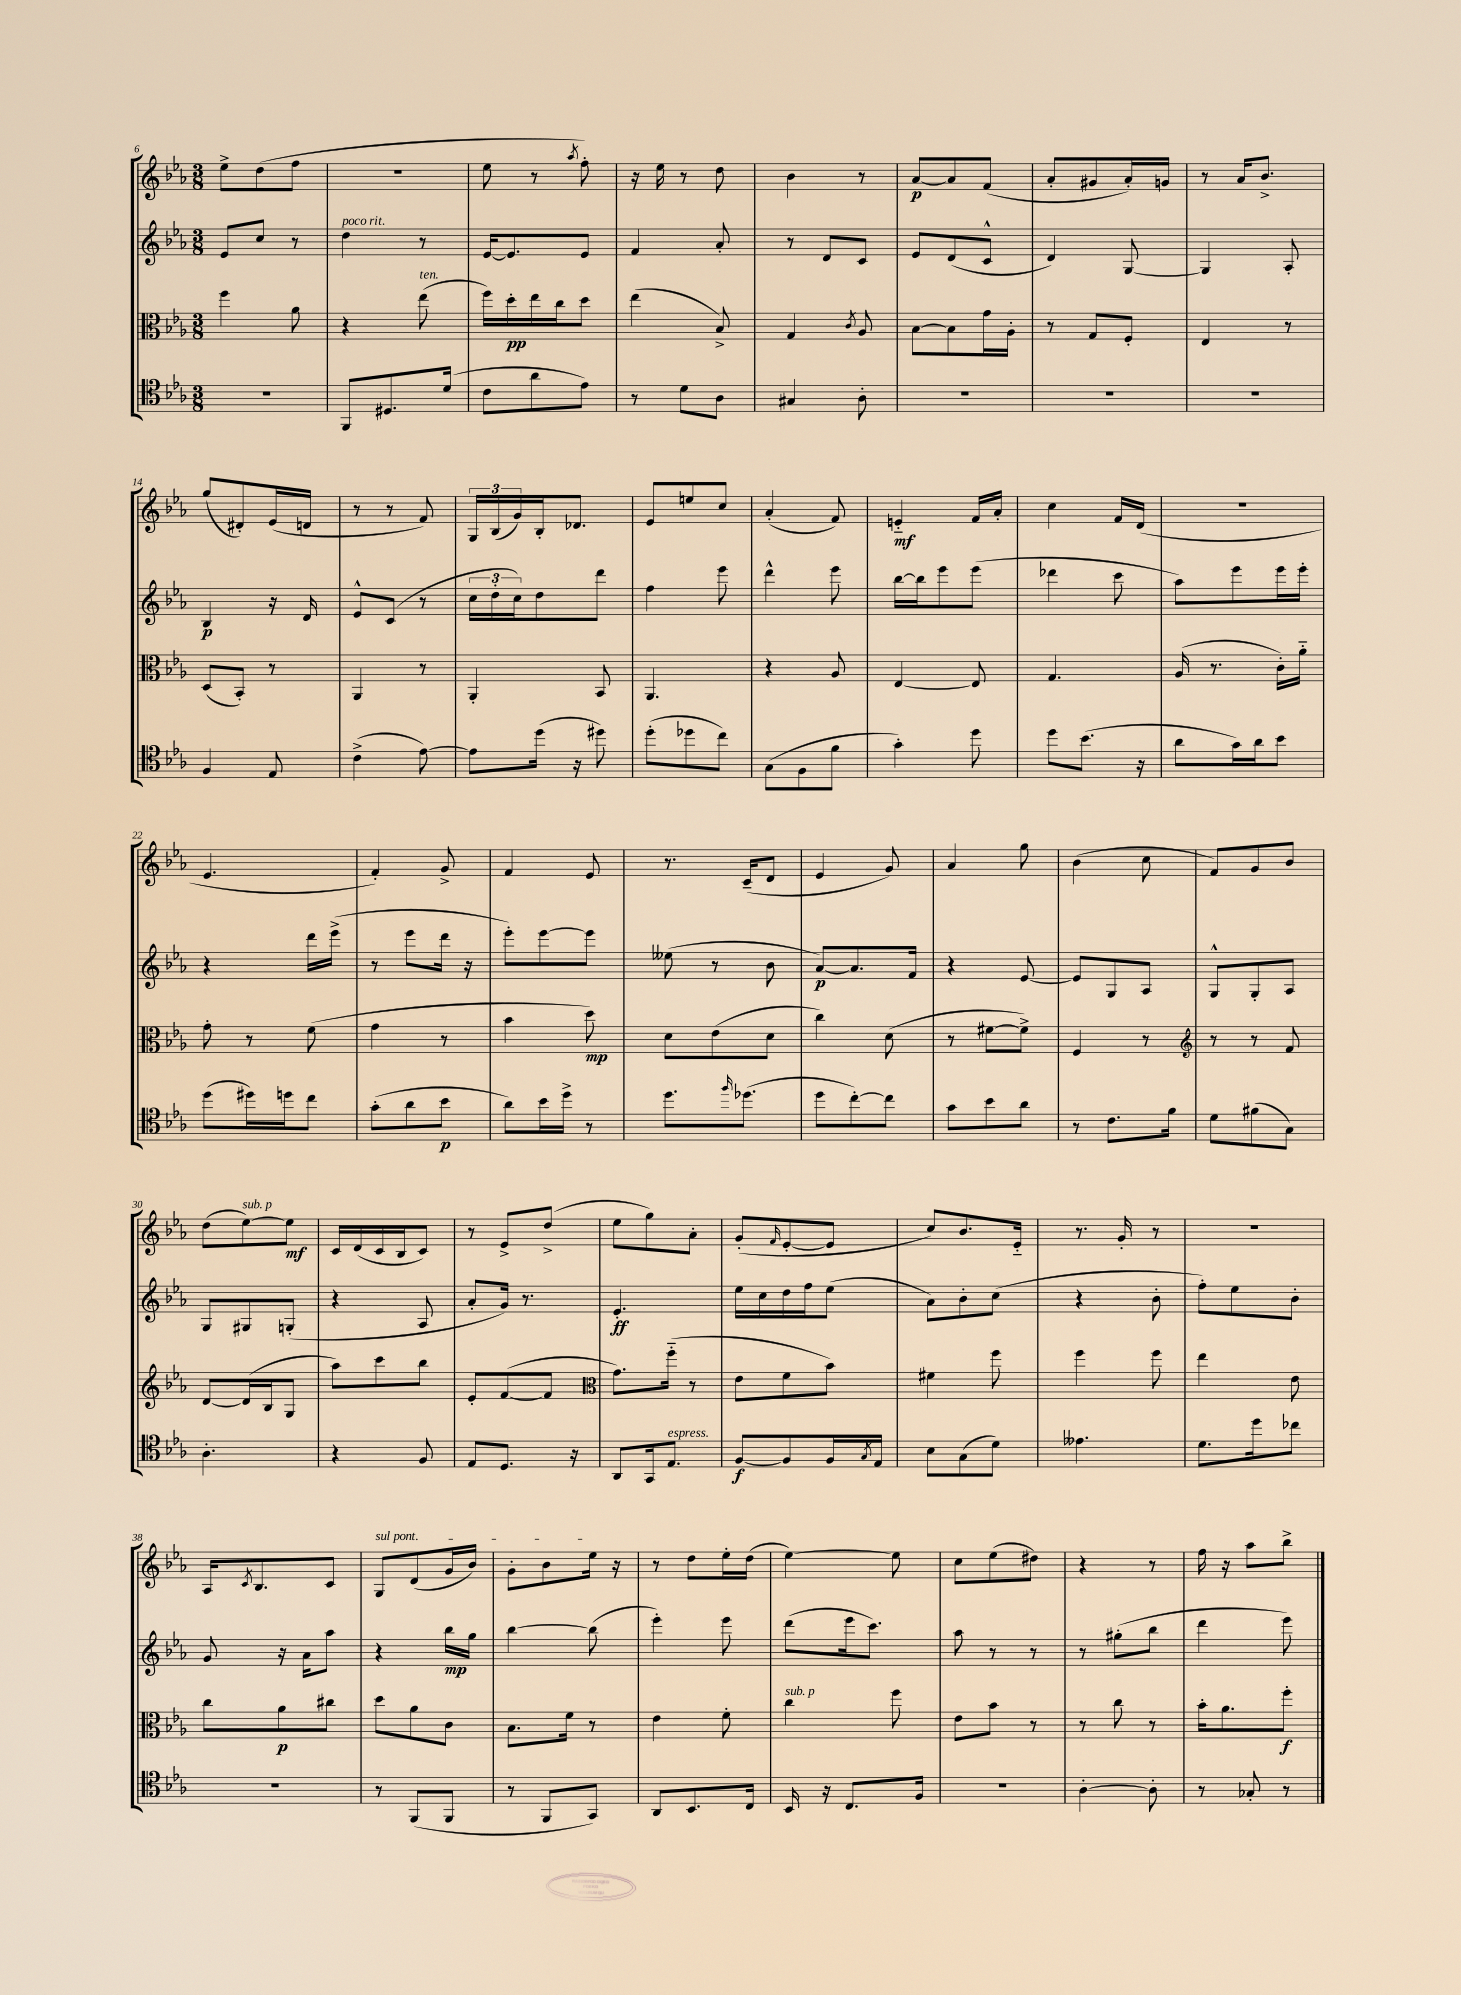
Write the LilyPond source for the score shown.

<<
\new StaffGroup <<
\new Staff = "s0" {
    \clef treble \key ees \major \numericTimeSignature \time 3/8
    ees''8-> d''8( f''8 |
    R4. |
    ees''8 r8 \acciaccatura { aes''8 } f''8-.) |
    r16 ees''16 r8 d''8 |
    bes'4 r8 |
    aes'8~\p aes'8 f'8( |
    aes'8-. gis'8 aes'16-.) g'16 |
    r8 aes'16 bes'8.-> |
    g''8( dis'8-.) ees'16( d'16 |
    r8 r8 f'8) |
    \tuplet 3/2 { g16 bes16( g'16) } bes16-. des'8. |
    ees'8 e''8 c''8 |
    aes'4-.( f'8) |
    e'4-_\mf f'16 aes'16-. |
    c''4 f'16 d'16( |
    R4. |
    ees'4. |
    f'4-.) g'8-> |
    f'4 ees'8 |
    r8. c'16--( d'8 |
    ees'4 g'8) |
    aes'4 g''8 |
    bes'4( c''8 |
    f'8) g'8 bes'8 |
    d''8( ees''8~^\markup { \italic "sub. p" }) ees''8\mf |
    c'16 d'16( c'16 bes16 c'8) |
    r8 ees'8-> d''8->( |
    ees''8 g''8) aes'8-. |
    g'8-.( \grace { f'16 } ees'8~-. ees'8 |
    c''8) bes'8. ees'16-_ |
    r8. g'16-. r8 |
    R4. |
    aes16 \acciaccatura { c'8 } bes8. c'8 |
    \once \override TextSpanner.bound-details.left.text = \markup { \italic "sul pont." } g8\startTextSpan d'8( g'16 bes'16) |
    g'8-. bes'8 ees''16\stopTextSpan r16 |
    r8 d''8 ees''16-. d''16( |
    ees''4~) ees''8 |
    c''8 ees''8( dis''8) |
    r4 r8 |
    f''16 r16 aes''8 bes''8-> \bar "|." |
}
\new Staff = "s1" {
    \clef treble \key ees \major \numericTimeSignature \time 3/8
    ees'8 c''8 r8 |
    d''4^\markup { \italic "poco rit." } r8 |
    ees'16~ ees'8. ees'8 |
    f'4 aes'8-. |
    r8 d'8 c'8 |
    ees'8 d'8( c'8-^ |
    d'4) g8~ |
    g4 aes8-. |
    bes4\p r16 d'16 |
    ees'8-^ c'8( r8 |
    \tuplet 3/2 { c''16 d''16-. c''16) } d''8 d'''8 |
    f''4 ees'''8 |
    d'''4-^ ees'''8 |
    bes''16~ bes''16 ees'''8 ees'''8( |
    des'''4 c'''8 |
    aes''8) ees'''8 ees'''16 ees'''16-. |
    r4 d'''16 ees'''16->( |
    r8 ees'''8 d'''16 r16 |
    ees'''8-.) ees'''8~ ees'''8 |
    eeses''8( r8 bes'8 |
    aes'8~\p) aes'8. f'16 |
    r4 ees'8~ |
    ees'8 g8 aes8 |
    g8-^ g8-. aes8 |
    g8 gis8 g8-.( |
    r4 aes8 |
    aes'8-. g'16) r8. |
    ees'4.-.\ff |
    ees''16 c''16 d''16 f''16 ees''8( |
    aes'8) bes'8-. c''8( |
    r4 bes'8-. |
    f''8-.) ees''8 bes'8-. |
    g'8 r16 aes'16 aes''8 |
    r4 bes''16\mp g''16 |
    bes''4~ bes''8( |
    ees'''4-.) ees'''8 |
    d'''8( ees'''16 c'''8.) |
    aes''8 r8 r8 |
    r8 gis''8-.( bes''8 |
    d'''4 ees'''8) \bar "|." |
}
\new Staff = "s2" {
    \clef alto \key ees \major \numericTimeSignature \time 3/8
    f''4 aes'8 |
    r4 ees''8^\markup { \italic "ten." }( |
    f''16) d''16-.\pp ees''16 c''16 d''8 |
    ees''4( bes8->) |
    g4 \acciaccatura { c'8 } aes8 |
    bes8~ bes8 g'16 aes16-. |
    r8 g8 f8-. |
    ees4 r8 |
    d8( bes,8-.) r8 |
    aes,4 r8 |
    aes,4-. bes,8 |
    aes,4. |
    r4 aes8 |
    ees4~ ees8 |
    g4. |
    aes16( r8. c'16-.) aes'16-_ |
    g'8-. r8 f'8( |
    g'4 r8 |
    bes'4 d''8\mp) |
    d'8 ees'8( d'8 |
    c''4) d'8( |
    r8 fis'8~ fis'8->) |
    f4 r8 |
    \clef treble r8 r8 f'8 |
    d'8~ d'16( bes16 g8 |
    aes''8) c'''8 bes''8 |
    ees'8-. f'8~( f'8 |
    \clef alto g'8.) f''16-_( r8 |
    ees'8 f'8 bes'8) |
    fis'4 f''8 |
    f''4 f''8 |
    ees''4 ees'8 |
    c''8 aes'8\p cis''8 |
    d''8 aes'8 c'8 |
    bes8. f'16 r8 |
    ees'4 f'8-. |
    c''4^\markup { \italic "sub. p" } f''8 |
    ees'8 bes'8 r8 |
    r8 c''8 r8 |
    bes'16-. aes'8. f''8-.\f \bar "|." |
}
\new Staff = "s3" {
    \clef tenor \key ees \major \numericTimeSignature \time 3/8
    R4. |
    f,8 dis8. d'16( |
    c'8 aes'8 ees'8) |
    r8 d'8 aes8 |
    gis4 aes8-. |
    R4. |
    R4. |
    R4. |
    f4 ees8 |
    c'4->( ees'8~) |
    ees'8 d''16( r16 dis''8) |
    d''8-.( des''8 c''8) |
    g8( f8 f'8 |
    g'4-.) d''8 |
    d''8 bes'8.( r16 |
    aes'8 g'16) aes'16 bes'8 |
    d''8( dis''16) d''16 c''8 |
    g'8-.( aes'8 bes'8\p |
    aes'8) bes'16 d''16-> r8 |
    d''8. \grace { f''16 } des''8.( |
    d''8 c''8~-.) c''8 |
    g'8 bes'8 aes'8 |
    r8 c'8. f'16 |
    d'8 fis'8( g8) |
    aes4.-. |
    r4 f8 |
    ees8 d8. r16 |
    aes,8 g,16 ees8.^\markup { \italic "espress." } |
    f8~\f f8 f16 \acciaccatura { g8 } ees16 |
    bes8 g8( d'8) |
    eeses'4. |
    d'8. d''16 ces''8 |
    R4. |
    r8 f,8( f,8 |
    r8 f,8 g,8) |
    aes,8 bes,8. c16 |
    bes,16 r16 c8. f16 |
    R4. |
    aes4~-. aes8-. |
    r8 ges8-. r8 \bar "|." |
}
>>
>>
\layout { \context { \Score currentBarNumber = #6 } }
